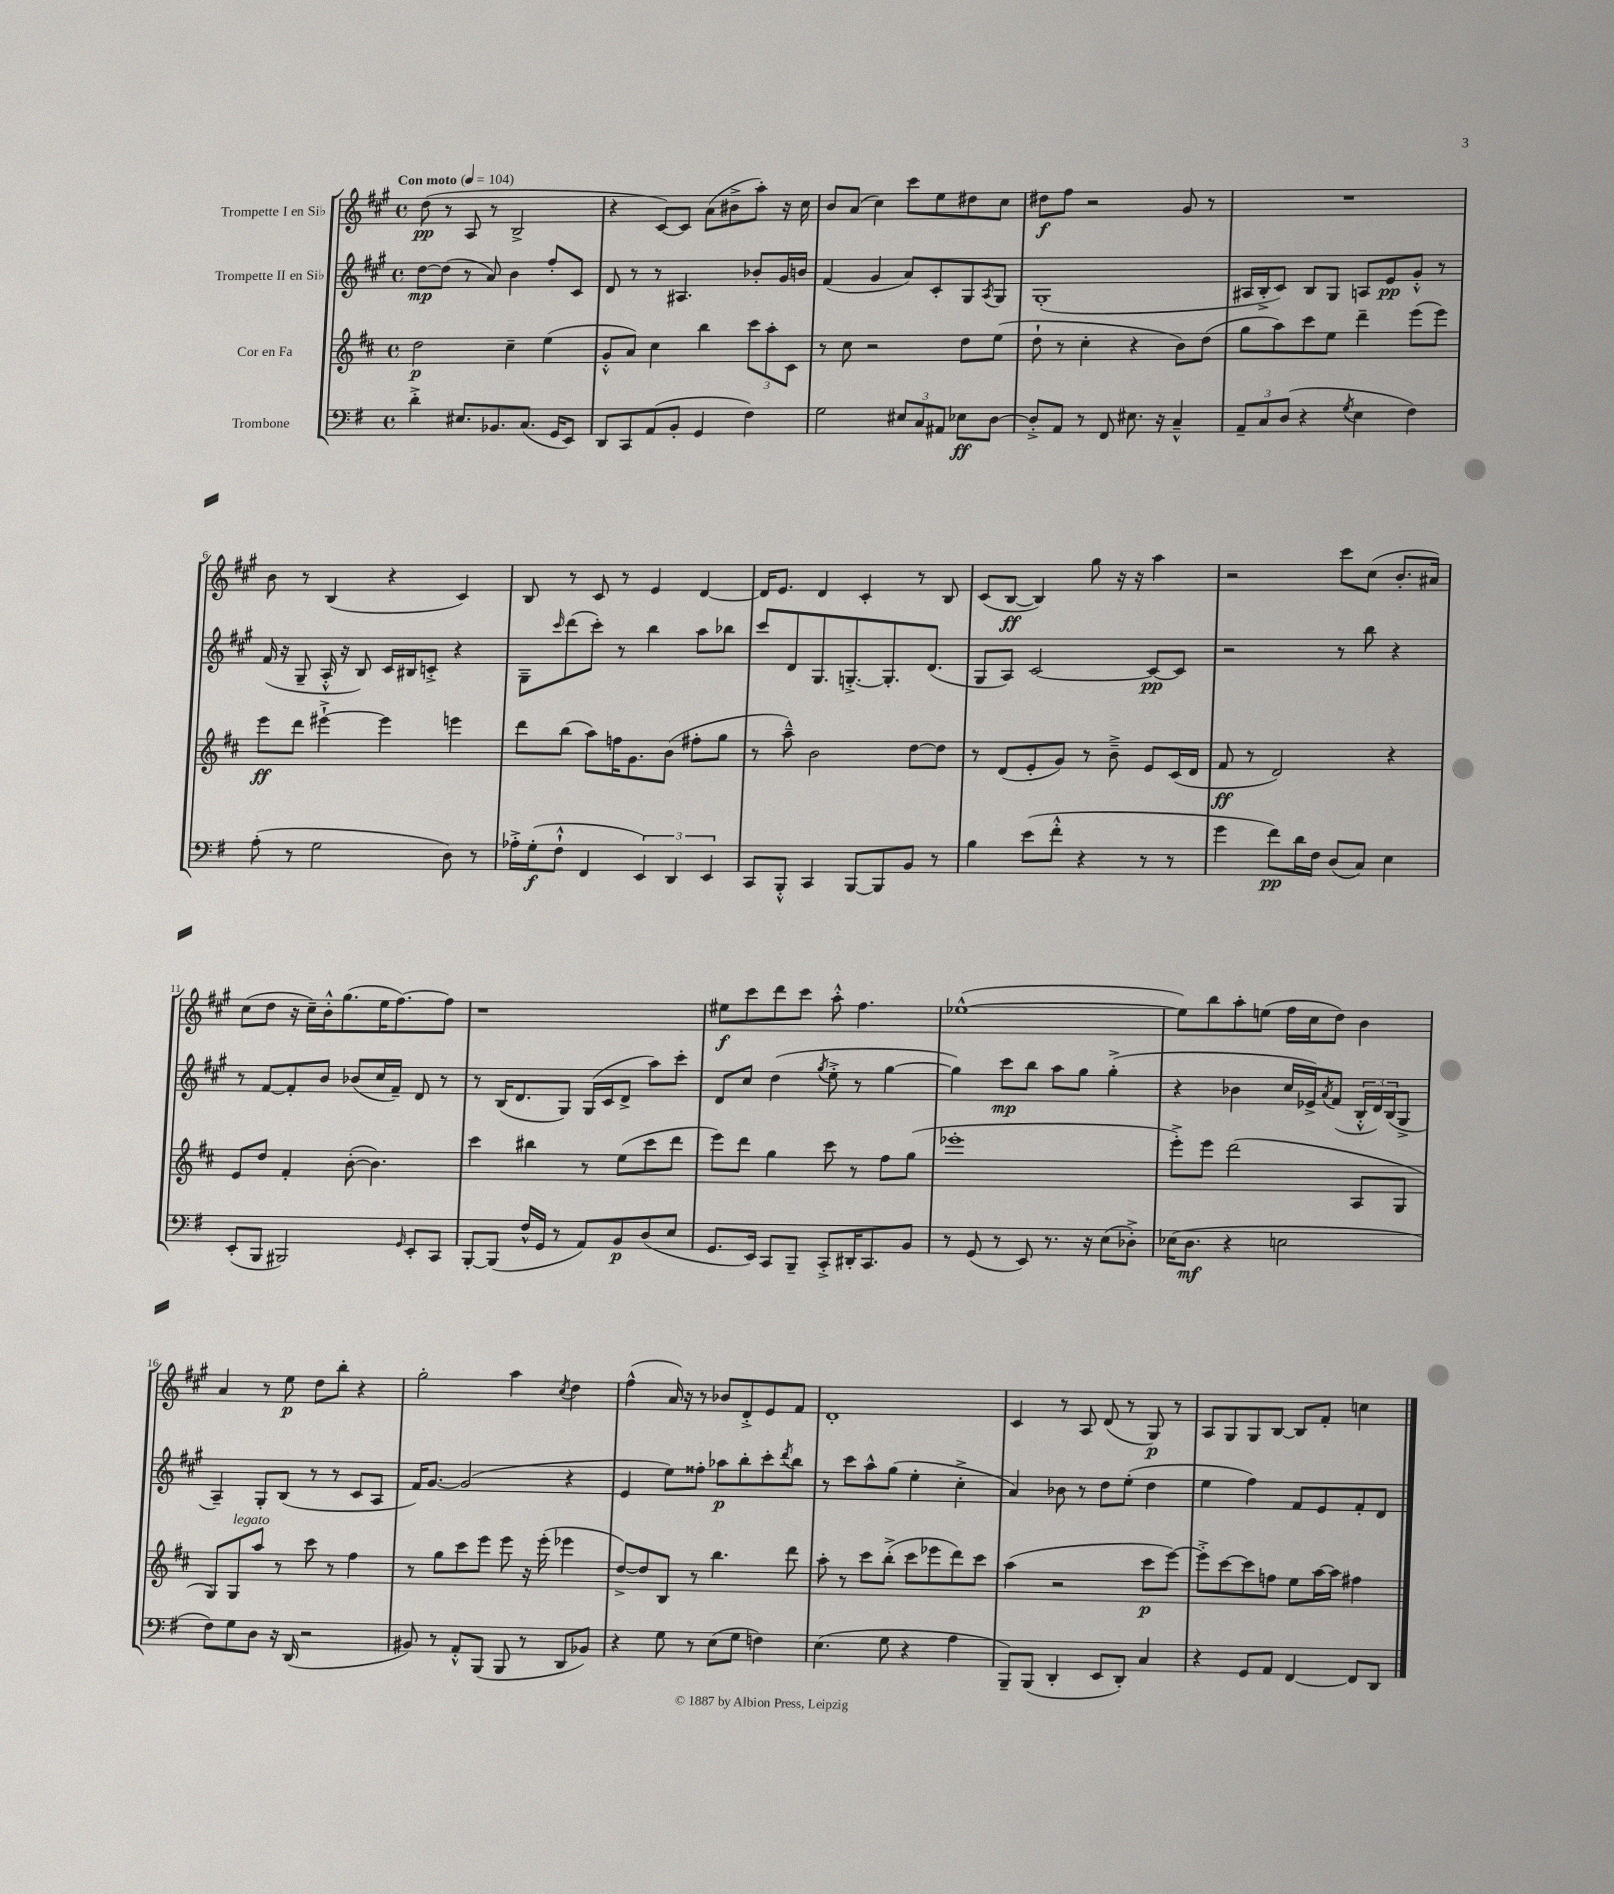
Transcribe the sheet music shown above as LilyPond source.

<<
\new StaffGroup <<
\new Staff = "s0" \with { instrumentName = "Trompette I en Sib" } {
    \clef treble \key a \major \defaultTimeSignature \time 4/4 \tempo "Con moto" 4 = 104
    d''8\pp( r8 a8 r8 b2-> |
    r4 cis'8~) cis'8 a'8( bis'8-> a''8-.) r16 cis''16 |
    b'8 a'8( cis''4) cis'''8 e''8 dis''8 cis''8 |
    dis''8\f fis''8 r2 gis'8 r8 |
    R1 |
    b'8 r8 b4( r4 cis'4) |
    b8 r8 cis'8 r8 e'4 d'4~ |
    d'16 e'8. d'4 cis'4-. r8 b8 |
    cis'8( b8~\ff b4) gis''8 r16 r16 a''4 |
    r2 cis'''8 cis''8( b'8.-. ais'16) |
    cis''8( d''8 r16 cis''16--) b'16-.-^ gis''8.( e''16 fis''8.~) fis''8 |
    r1 |
    eis''8\f cis'''8 d'''8 cis'''8 a''8-.-^ fis''4. |
    ees''1~-^( |
    ees''8) b''8 a''8-. e''8( fis''16 cis''16 d''8) b'4 |
    a'4 r8 e''8\p d''8 b''8-. r4 |
    gis''2-. a''4 \acciaccatura { cis''8 } d''4 |
    fis''4-^( a'16) r16 r8 bes'8 d'8-.-> e'8 fis'8 |
    d'1-. |
    cis'4 r8 a8 d'8( r8 gis8\p) r8 |
    a8 gis8 gis8 b8~ b8 fis'8-. c''4 \bar "|." |
}
\new Staff = "s1" \with { instrumentName = "Trompette II en Sib" } {
    \clef treble \key a \major \defaultTimeSignature \time 4/4
    d''8~\mp d''8( r8 a'8) b'4 fis''8-. cis'8 |
    d'8 r8 r8 ais4. bes'8-. gis'16 b'16 |
    fis'4( gis'4 a'8) cis'8-. gis8 \acciaccatura { a8 } gis8 |
    gis1-.( |
    ais16 b16-.-> cis'8) b8 gis8 a8 e'8\pp gis'8-.-^ r8 |
    fis'16( r16 gis8-- a16-.-^ r16 b8) cis'16 bis16 c'8-.-> r4 |
    gis8-- \grace { cis'''16 } d'''8( cis'''8-.) r8 b''4 a''8 bes''8 |
    cis'''8 d'8 gis8. g8.~-.-> g8.-. d'8.( |
    gis8 a8) cis'2~ cis'8~\pp cis'8 |
    r2 r8 b''8 r4 |
    r8 fis'8~ fis'8-. b'8 bes'8( cis''16 fis'16--) d'8 r8 |
    r8 b16( d'8. gis8) gis16( cis'16 d'8-> a''8) cis'''8-. |
    d'8 cis''8 d''4( \acciaccatura { gis''8 } e''8-.-> r8 gis''4~ |
    gis''4) cis'''8\mp b''8 a''8 gis''8 gis''4-.->( |
    r4 bes'4 cis''16 ees'16->) \acciaccatura { a'8 } fis'8( \tuplet 3/2 { b16-.-^ d'16) b16( } gis8-> |
    a4--) gis8-. b8( r8 r8 cis'8 a8 |
    fis'16) gis'8.~ gis'2( r4 |
    e'4 e''8) fisis''8-. aes''8\p b''8-. cis'''8-. \acciaccatura { d'''8 } b''8 |
    r8 cis'''8 a''8-^ gis''8( e''4-. cis''4-.-> |
    a'4) bes'8 r8 d''8 e''8-.( d''4 |
    e''4 fis''4) fis'8 e'8 fis'8-. d'8 \bar "|." |
}
\new Staff = "s2" \with { instrumentName = "Cor en Fa" } {
    \clef treble \key d \major \defaultTimeSignature \time 4/4
    d''2\p cis''4-- e''4( |
    g'8-.-^ a'8) cis''4 b''4 \tuplet 3/2 { cis'''8 a''8-. cis'8 } |
    r8 cis''8 r2 d''8 e''8( |
    d''8-! r8 cis''4-. r4 b'8) d''8( |
    g''8 a''8) cis'''8 e''8 d'''4-- e'''8( e'''8) |
    e'''8\ff d'''8 eis'''4~-!-> eis'''4 e'''4 |
    d'''8 b''8( a''8) f''16 g'8. b'8( fis''8-. g''8 |
    r8 a''8---^) b'2 d''8~ d''8 |
    r8 d'8( e'8-. g'8) r8 b'8---> e'8 cis'16( d'16 |
    fis'8\ff r8 d'2) r4 |
    e'8 d''8 fis'4-. b'8~-.( b'4.) |
    cis'''4 bis''4 r8 e''8( cis'''8 d'''8 |
    e'''8) d'''8 g''4 cis'''8 r8 fis''8 g''8( |
    ees'''1-. |
    e'''8-.->) e'''8 d'''2( a8 g8 |
    g8) g8^\markup { \italic "legato" } a''8 r8 cis'''8 r8 fis''4 |
    r8 g''8 cis'''8 e'''8 e'''8 r16 e'''16-.( ees'''4 |
    d''8~->) d''8 b8 r8 b''4. d'''8 |
    a''8-. r8 cis'''8 b''8-.->( cis'''8 ees'''8 d'''8) cis'''8 |
    a''4( r2 cis'''8\p e'''8~) |
    e'''8-.-> cis'''8~ cis'''8 f''8 e''8 a''16~ a''16 fis''4 \bar "|." |
}
\new Staff = "s3" \with { instrumentName = "Trombone" } {
    \clef bass \key g \major \defaultTimeSignature \time 4/4
    d'4-.-> eis8. bes,8. c8.( g,16 e,8) |
    d,8 c,8 a,8( b,8-. g,4 fis4) |
    g2 \tuplet 3/2 { eis8 c8 ais,8 } ees8\ff d8~ |
    d8-.-> a,8 r8 fis,8 eis8. r16 c4---^ |
    \tuplet 3/2 { a,8-- c8 d8( } r4 \acciaccatura { g8 } e4 fis4) |
    a8-.( r8 g2 d8) r8 |
    aes16-.-> g16-.\f( fis8-!-^ fis,4 \tuplet 3/2 { e,4) d,4 e,4 } |
    c,8 b,,8-.-^ c,4 b,,8~ b,,8 b,8 r8 |
    b4 e'8( fis'8-.-^ r4 r8 r8 |
    g'4 fis'8\pp) d'16 fis16 d8( c8) e4 |
    e,8-.( b,,8 bis,,2) \grace { g,16 } e,8-. c,8 |
    b,,8~-. b,,8( fis16-^ g,16 r8 a,8) b,8\p d8( e8 |
    g,8. e,16) c,8 b,,8-- c,8-.-> dis,16-. c,8. b,8 |
    r8 g,8( r8 e,8) r8. r16 e8( des8-.->) |
    ees16( d8.\mf r4 e2 |
    fis8) g8 d8 r16 d,16( r2 |
    bis,8) r8 a,8-.-^ b,,8( b,,8 r8 d,8 bes,8) |
    r4 g8 r8 e8( g8 f4) |
    e4.( g8 r4 a4 |
    b,,8--) b,,8( d,4-. e,8 d,8-.) c4 |
    r4 g,8 a,8 fis,4~ fis,8 d,8 \bar "|." |
}
>>
>>
